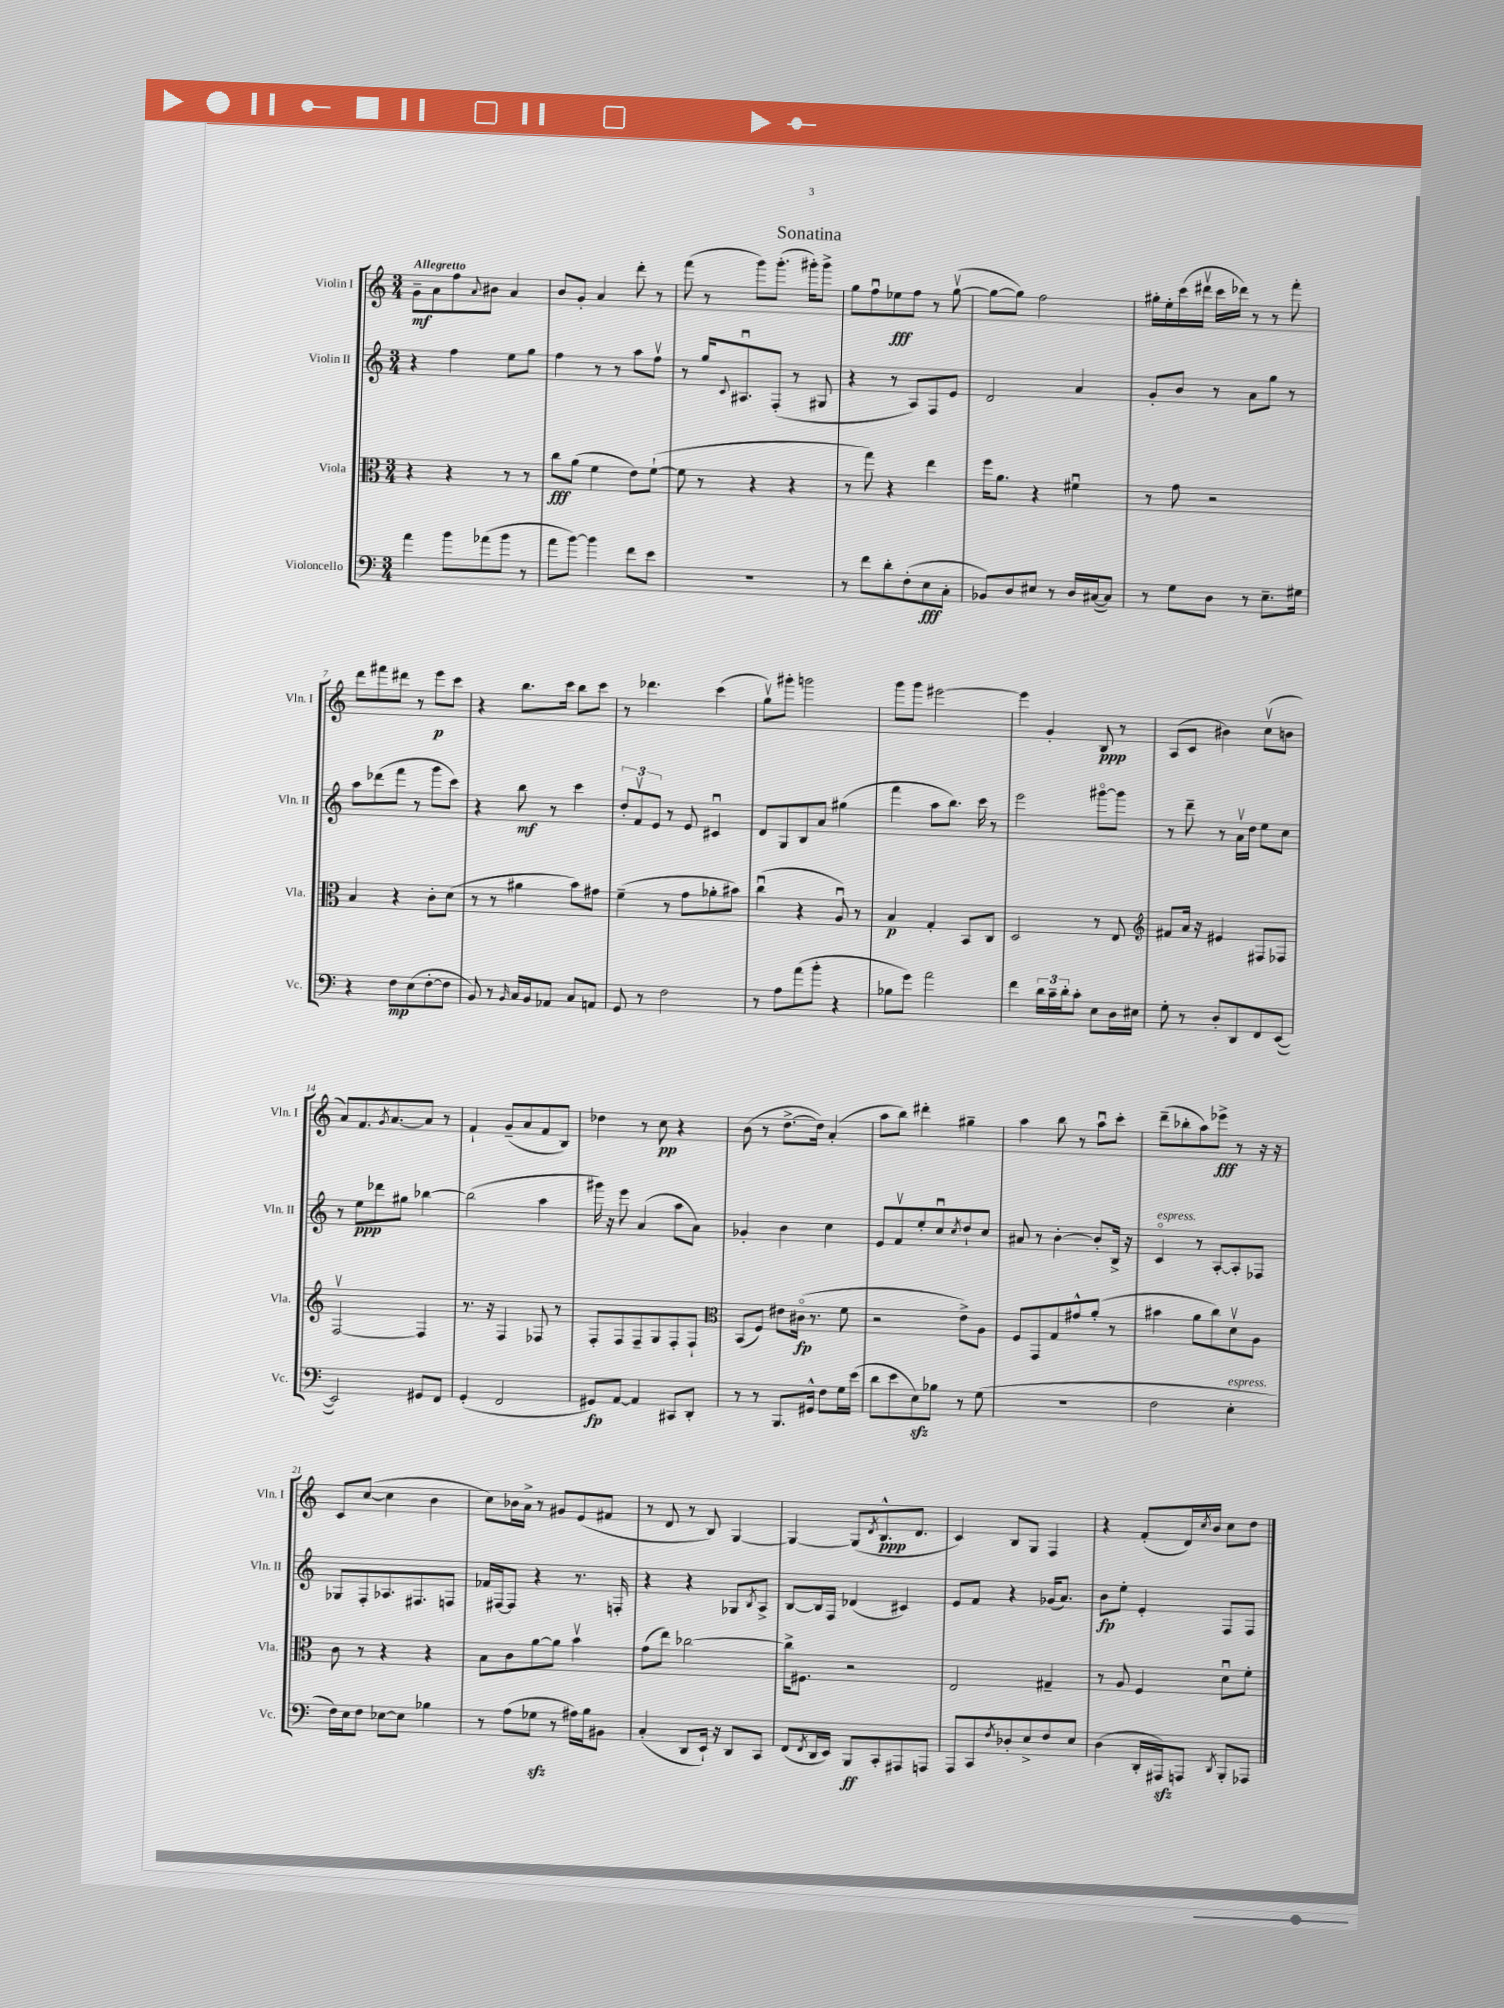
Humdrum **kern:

**kern	**kern	**kern	**kern
*staff4	*staff3	*staff2	*staff1
*clefF4	*clefC3	*clefG2	*clefG2
*k[]	*k[]	*k[]	*k[]
*M3/4	*M3/4	*M3/4	*M3/4
4a	4r	4r	8g~
.	.	.	8a
8b	4r	4ff	8ff
.	.	.	8qqa
(8a-	.	.	8b#
8b	8r	8ee	4a
8r	8r	8gg	.
=	=	=	=
8a	8cc	4ff	8b
[8b)	(8a	.	8g'
4b]	4f	8r	4a
.	.	8r	.
8f	8e)	8aa	8ddd'
8e	([8f`	8ffv	8r
=	=	=	=
2.r	8f]	8r	(8fff
.	8r	16gg	8r
.	.	8qqc	.
.	.	8.A#u	.
.	4r	.	8ggg)
.	.	(8F'	(8.ggg'
.	4r	8r	.
.	.	.	16ggg#')
.	.	8G#	8ggg#^
=	=	=	=
8r	8r	4r	8gg
8f	8gg)	.	8ffu
8d'	4r	8r	8ee-
(8F'	.	8A)	8ff
8E	4ee	8F	8r
8C'	.	8e	([8ggv
=	=	=	=
8BB-)	16ff	2d	8gg_
.	8.a	.	.
8D	.	.	8gg])
8E#	4r	.	2ff
8r	.	.	.
16D	4f#u	4a	.
([16C#	.	.	.
8C#])	.	.	.
=	=	=	=
8r	8r	8g'	16gg#'
.	.	.	16ee'
8G	8g	8b	(16ccc
.	.	.	16ddd#v
8D	2r	8r	16ccc
.	.	.	16ddd-)
8r	.	8a	8r
8.E~	.	8gg	8r
.	.	8r	8fff'
16G#	.	.	.
=	=	=	=
4r	4B	8aa	8ddd
.	.	(8ddd-	8fff#
8F	4r	8fff	8ddd#
(8E	.	8r	8r
[8F'	8c'	8ggg	8eee
8F]	(8d	8ccc)	8ccc
=	=	=	=
8BB)	8r	4r	4r
8r	8r	.	.
16qqBB	.	.	.
16C	4a#	8bb	8.bb
16BB	.	.	.
8AA-	.	8r	.
.	.	.	16ccc
8C	8b)	4ccc	8bb
8AA	8g#	.	8ccc
=	=	=	=
8GG	(4f~	12dd'	8r
.	.	12fv	.
8r	.	.	4.ddd-
.	.	12e	.
2F	8r	8r	.
.	8g	8e	.
.	8a-'	4c#u	(4ccc
.	8b#)	.	.
=	=	=	=
8r	(4ccu	8d	8ggv)
8A	.	8G	8ggg#'
(8a	4r	8B	2ggg
8b'	.	8a	.
4r	8Au)	(4gg#	.
.	8r	.	.
=	=	=	=
8B-	4B	4fff	8ggg
8g)	.	.	8ggg
2a	4G'	8aa	[2eee#
.	.	8.bb)	.
.	8BB	.	.
.	.	16ccc	.
.	8C	8r	.
=	=	=	=
4f	2D	2eee	4eee#]
24d	.	.	4g'
24c~	.	.	.
24d'	.	.	.
8c'	.	.	.
8E	8r	[8ggg#o	8B
16D	8E	8ggg#]	8r
16E#	.	.	.
=	=	=	=
*	*clefG2	*	*
8G'	8f#	8r	(8A
8r	16a	8ddd~	8c
.	16r	.	.
8D'	4e#	8r	4b#)
8DD	.	16av	.
.	.	16dd	.
8FF	8F#	8ee	(8ccv
([8EE	8F-	8cc	8b
=	=	=	=
2EE])	[2Fv	8r	8a)
.	.	8ee	8.f
.	.	8ddd-	.
.	.	.	8qg
.	.	.	[8.a
.	.	8gg#	.
8GG#	4F]	[4bb-	8a]
8FF	.	.	8r
=	=	=	=
(4GG'	8.r	(2bb-]	4f`
.	16r	.	.
2FF	4F	.	(8g~
.	.	.	8a
.	8F-	4aa	8f
.	8r	.	8B)
=	=	=	=
8GG#)	8F'	16ggg#)	4dd-
.	.	16r	.
[8AA	8F	8eee	.
4AA]	8F~	(4a	8r
.	8G	.	8cc
8CC#	8F'	8aa	4r
8DD'	8F`	8a)	.
=	=	=	=
*	*clefC3	*	*
8r	(8BB	4g-'	(8b
8r	8F)	.	8r
8.BBB	8e#	4b	[8.dd^
.	(16c#o	.	.
16GG#^^	8.r	.	16dd])
8F	.	4cc	(4a'
16G	8f	.	.
(16e	.	.	.
=	=	=	=
8d	2r	8e	8aa
8e	.	8fv	8bb)
8E)	.	8ee'	4ddd#'
8B-	.	8ccu	.
.	.	8qcc	.
8r	8e^)	8dd`	4gg#~
(8G	8A	8cc	.
=	=	=	=
2.r	8F	8a#	4aa
.	8GG	8r	.
.	8G	[4b'	8bb
.	8g#^^	.	8r
.	(8a'	8b']	8aau
.	8r	16B^	8ccc'
.	.	16r	.
=	=	=	=
2F	4b#	4co	(8ddd~
.	.	.	8bb-'
.	8a	8r	8aa)
.	8cc)	[8A'	8eee-^
4E'	8dv	8A']	8r
.	8A	8F-	16r
.	.	.	16r
=	=	=	=
16F)	8c	8G-	8c
16E	.	.	.
8F	8r	8F'	([8cc
[8E-	4r	8.A-	4cc]
8E-]	.	.	.
.	.	8.F#	.
4B-	4r	.	4b
.	.	8F	.
=	=	=	=
8r	8B	16f-	8cc)
.	.	[16F#	.
(8A	8c	8F#]	16b-
.	.	.	16a^
8G-	[8a	4r	8r
8r	8a]	.	8g#
16A#)	4bv	8.r	(8e
16B	.	.	.
8BB#	.	.	8f#
.	.	16F'	.
=	=	=	=
(4C'	(8g	4r	8r
.	8ee)	.	8d
8DD	[2cc-	4r	8r
16EE`)	.	.	8B)
16r	.	.	.
8DD	.	8G-	[4G
.	.	8qB	.
8CC	.	8A^	.
=	=	=	=
(8FF	16cc-^]	[8B	4G_
.	8.F#	.	.
8qFF	.	.	.
16DD	.	16B]	.
16EE)	.	16F	.
8BBB	2r	(4d-	(8G]
.	.	.	8qd
8CC'	.	.	8.B^^
8AAA#	.	4c#)	.
.	.	.	8.d
8AAA	.	.	.
=	=	=	=
8AAA	2E	8e	4c)
8CC	.	8f	.
8qF	.	.	.
8D-'	.	4r	8B
8E^	.	.	8G
8F	4G#~	(16g-	4F
.	.	8.a)	.
8E	.	.	.
=	=	=	=
(4D	8r	8b	4r
.	8A	8ee'	.
16DD'	4F	4e'	(8f'
16AAA#)	.	.	.
8AAA	.	.	16d)
.	.	.	8qcc
.	.	.	16b
8qDD	.	.	.
8BBB'	8du	8F	8cc
8AAA-	8f'	8F	8dd
==	==	==	==
*-	*-	*-	*-
